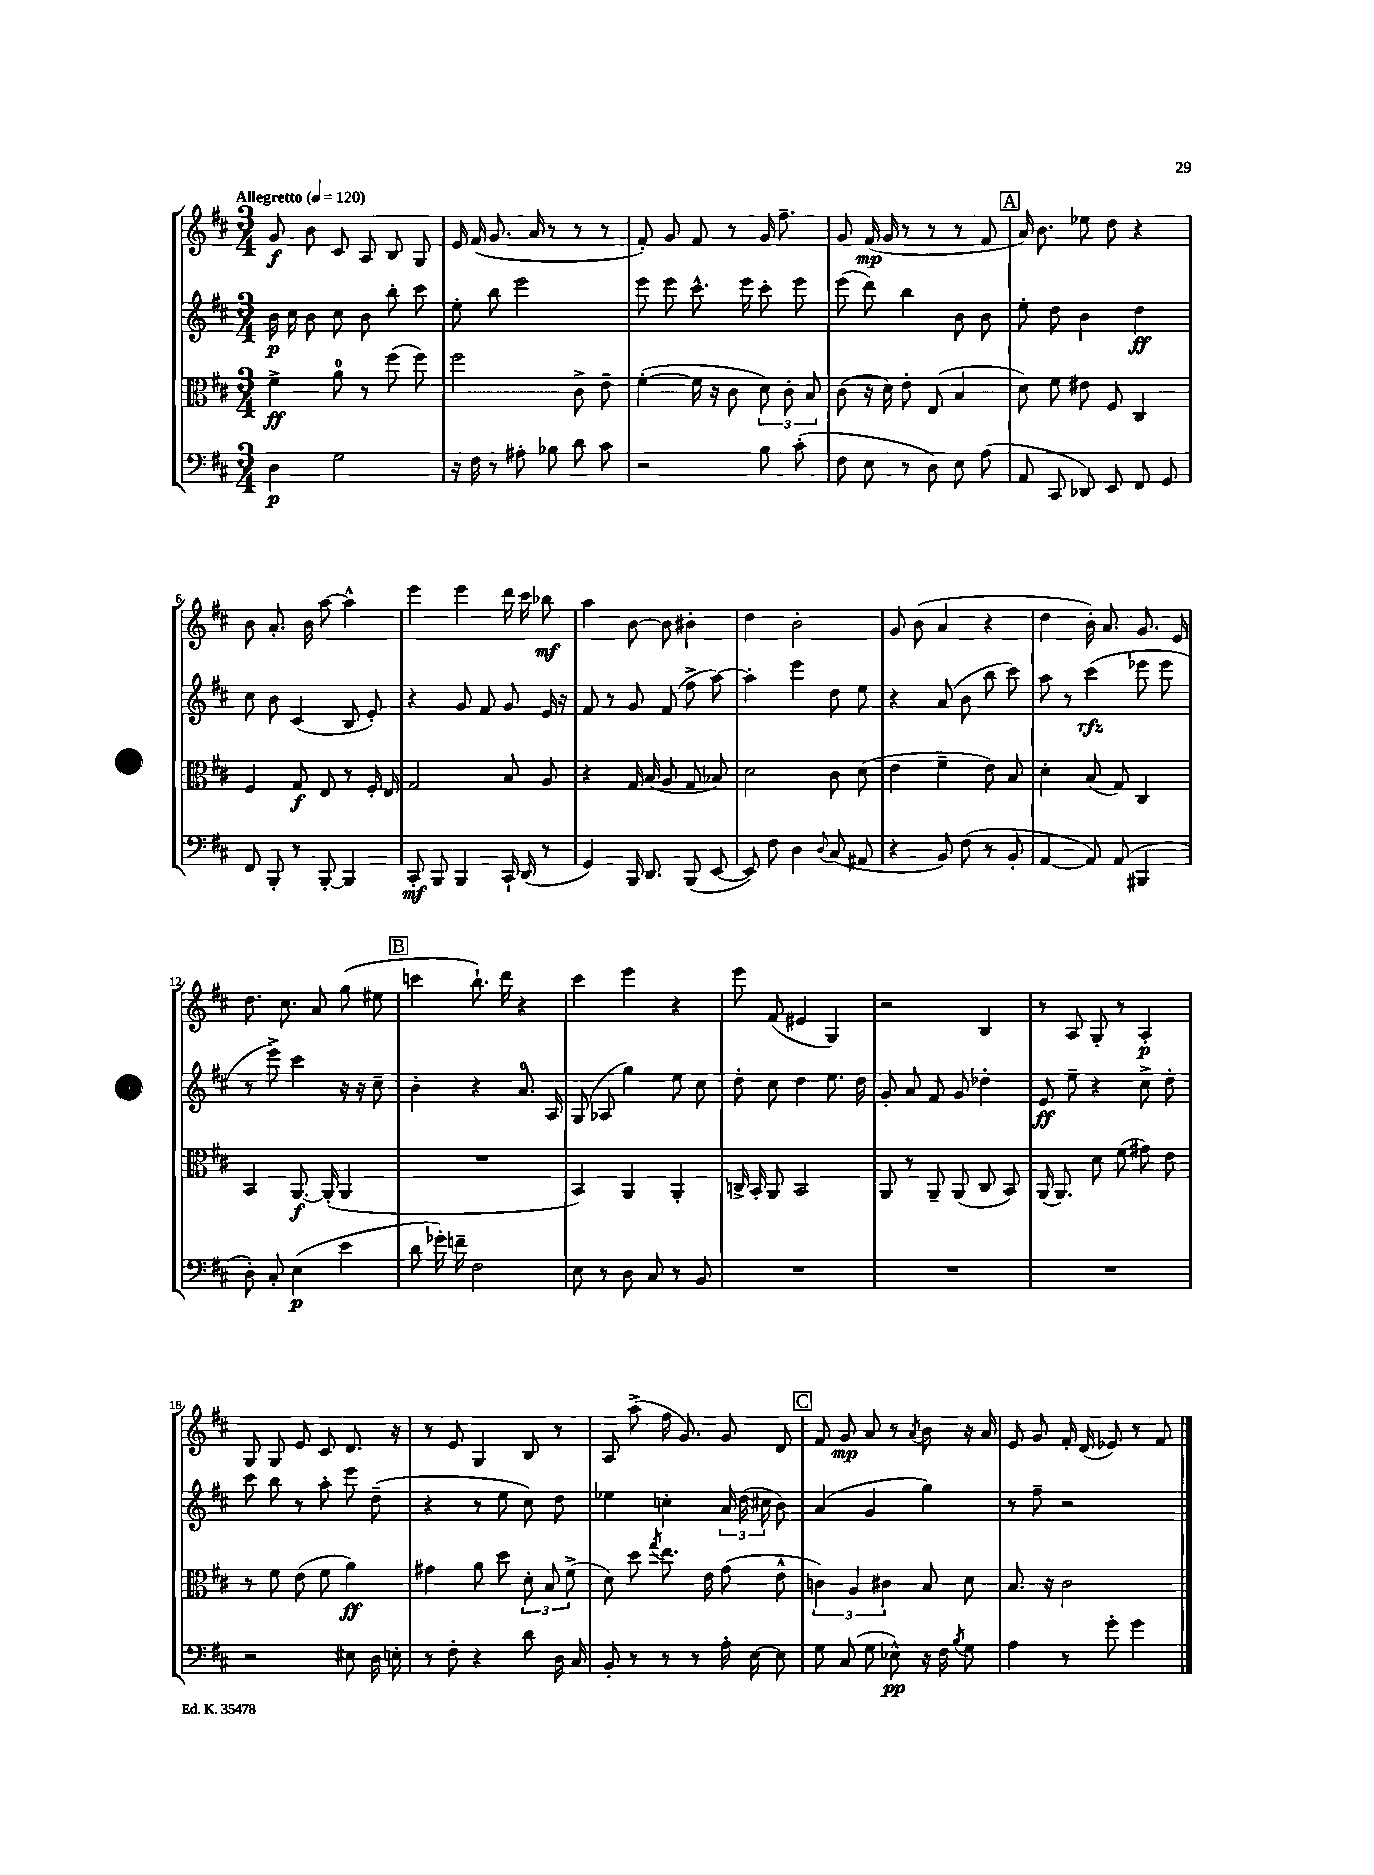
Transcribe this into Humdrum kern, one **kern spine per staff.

**kern	**kern	**kern	**kern
*staff4	*staff3	*staff2	*staff1
*clefF4	*clefC3	*clefG2	*clefG2
*k[f#c#]	*k[f#c#]	*k[f#c#]	*k[f#c#]
*M3/4	*M3/4	*M3/4	*M3/4
*MM120	*MM120	*MM120	*MM120
4D	4f#^	16b	8g
.	.	16cc#	.
.	.	8b	8b
2G	8a	8cc#	8c#
.	8r	8b	8A
.	(8ff#	8bb'	8B
.	8ff#)	8ccc#	8G
=	=	=	=
16r	2ff#	8ee'	16e
16F#	.	.	(16f#
8r	.	8bb	8.g
8A#'	.	2eee	.
.	.	.	16a
8B-	.	.	8r
8d	8c#^	.	8r
8c#	8e~	.	8r
=	=	=	=
2r	([4f#'	8eee	8f#')
.	.	8eee	8g
.	16f#]	8.ccc#^^	8f#
.	16r	.	.
.	8c#	.	8r
.	.	16eee	.
8B	12d)	8ccc#'	16g
.	.	.	8.ff#~
.	12c#'	.	.
(8c#'	.	8eee	.
.	12B	.	.
=	=	=	=
8F#	(8c#	(8eee	8g
8E	16r	8ddd)	(16f#
.	16d)	.	16g
8r	8e'	4bb	8r
8D)	(8E	.	8r
8E	4B	8b	8r
(8A	.	8b	8f#
=	=	=	=
8AA	8d)	8ee'	16a)
.	.	.	8.b
8CC#	8f#	8dd	.
8DD-)	8e#	4b	8ee-
8EE	8F#	.	8dd
8FF#	4C#	4dd	4r
8GG	.	.	.
=	=	=	=
8FF#	4F#	8cc#	8b
8BBB'	.	8b	8.a'
8r	8G	(4c#	.
.	.	.	16b
[8BBB'	8E	.	[8aa
4BBB]	8r	8B	4aa^^]
.	16F#'	8e')	.
.	16E	.	.
=	=	=	=
8CC#'	2G	4r	4eee
8BBB	.	.	.
4BBB	.	8g	4eee
.	.	8f#	.
16CC#`	8B	8g	16ddd
(16DD	.	.	16ccc#
8r	8A	16e	8bb-
.	.	16r	.
=	=	=	=
4GG)	4r	8f#	4aa
.	.	8r	.
16BBB	16G	8g	[8b
8.DD	(16B	.	.
.	8A	(8f#	8b]
(8BBB	8G	8ff#^	4b#'
[8EE	8B-)	[8aa)	.
=	=	=	=
8EE])	2d	4aa']	4dd
8F#	.	.	.
4D	.	4eee	2b'
8qqD	.	.	.
(8C#	8c#	8dd	.
8AA#	(8d	8ee	.
=	=	=	=
4r	4e	4r	8g
.	.	.	(8b
8BB)	4f#~	(8a	4a
(8F#	.	8b	.
8r	8e)	8bb	4r
8BB'	8B	8ccc#)	.
=	=	=	=
[4AA	4d'	8aa	4dd
.	.	8r	.
8AA])	(8B	(4ccc#	16b')
.	.	.	8.a
(8AA	8G)	.	.
4BBB#	4C#	8eee-	8.g
.	.	8eee-	.
.	.	.	16e
=	=	=	=
8D')	4BB	8r	8.dd
8C#'	.	8eee^)	.
.	.	.	8.cc#
(4E	[8.AA	4ccc#	.
.	.	.	8a
.	(16AA']	.	.
4e	4AA	16r	(8gg
.	.	16r	.
.	.	8cc#~	8ee#
=	=	=	=
8d	2.r	4b'	4ccc
16g-')	.	.	.
16f~	.	.	.
2F#	.	4r	8.bb`)
.	.	.	16ddd
.	.	8.a	4r
.	.	16A	.
=	=	=	=
8E	4BB)	(8G	4ccc#
8r	.	8A-	.
8D	4AA	4gg)	4eee
8C#	.	.	.
8r	4AA'	8ee	4r
8BB	.	8cc#	.
=	=	=	=
2.r	16C^	8dd'	8eee
.	16BB'	.	.
.	8AA	8cc#	(8f#
.	2BB	4dd	4e#
.	.	8.ee	4G)
.	.	16dd	.
=	=	=	=
2.r	8AA	8g'	2r
.	8r	8a	.
.	8AA~	8f#	.
.	(8AA	8g	.
.	8C#	4dd-'	4B
.	8BB)	.	.
=	=	=	=
2.r	(16AA	8e	8r
.	8.AA)	.	.
.	.	8ee~	8A
.	8d	4r	8G'
.	(8f#	.	8r
.	8g#)	8cc#^	4A'
.	8e	8dd'	.
=	=	=	=
2r	8r	8ccc#	8G
.	8f#	8bb	8G
.	(8e	8r	8e
.	8f#	8aa'	8c#
8E#	4a)	8eee	8.d
16D	.	(8dd~	.
16E'	.	.	16r
=	=	=	=
8r	4g#	4r	8r
8F#'	.	.	8e
4r	8a	8r	4G
.	8dd	8ee	.
8d	12d'	8cc#)	8B
.	12B	.	.
16D	.	8dd	8r
.	(12f#^	.	.
16C#	.	.	.
=	=	=	=
8BB'	8d)	4ee-	8A
8r	8dd	.	(8aa^
.	8qgg	.	.
8r	8.ee	4cc'	16ff#
.	.	.	8.g)
8r	.	.	.
.	16e	.	.
16A'	(8g	24a	8g
.	.	(24dd	.
[16E	.	.	.
.	.	24cc#	.
8E]	8e^^	8b)	8d
=	=	=	=
8G	6c)	(4a	8f#
(8C#	.	.	8g
.	6A	.	.
8G	.	4g	8a
.	6c#	.	.
8E-^^)	.	.	8r
.	.	.	8qa
16r	8B	4gg)	8b
16F#	.	.	.
8qB	.	.	.
8G	8d	.	16r
.	.	.	16a
=	=	=	=
4A	8.B	8r	8e
.	.	8ff#~	8g
.	16r	.	.
8r	2c#	2r	16f#'
.	.	.	(16d
8g'	.	.	8e-)
4g	.	.	8r
.	.	.	8f#
==	==	==	==
*-	*-	*-	*-
